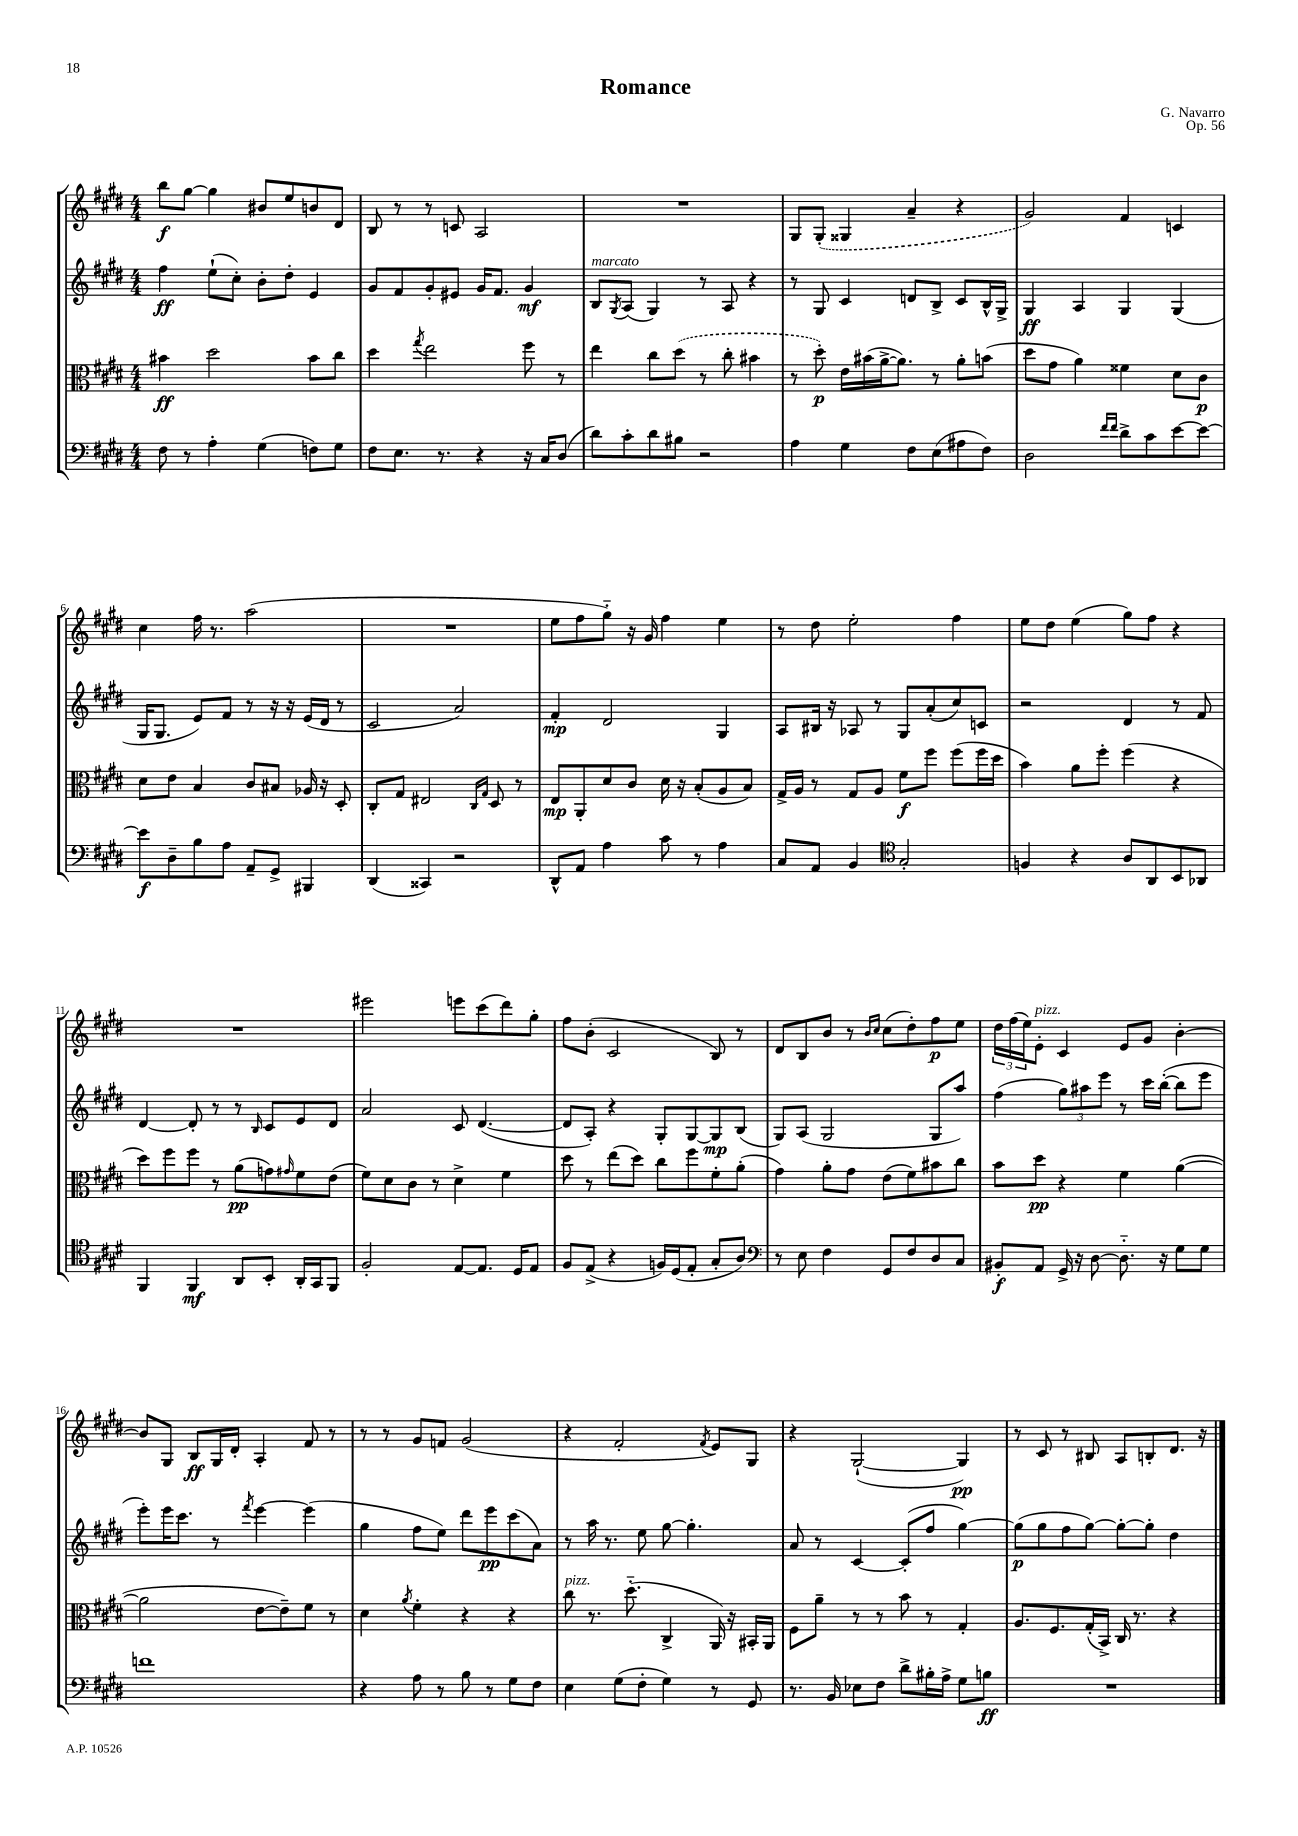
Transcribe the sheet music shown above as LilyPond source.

\header { title = "Romance" composer = "G. Navarro" opus = "Op. 56" }
<<
\new StaffGroup <<
\new Staff = "s0" {
    \clef treble \key e \major \numericTimeSignature \time 4/4
    b''8\f gis''8~ gis''4 bis'8 e''8 b'8 dis'8 |
    b8 r8 r8 c'8 a2 |
    R1 |
    gis8 \once \slurDashed gis8-.( gisis4 a'4-- r4 |
    gis'2) fis'4 c'4 |
    cis''4 fis''16 r8. a''2( |
    R1 |
    e''8 fis''8 gis''8-_) r16 gis'16 fis''4 e''4 |
    r8 dis''8 e''2-. fis''4 |
    e''8 dis''8 e''4( gis''8) fis''8 r4 |
    R1 |
    eis'''2 e'''8 cis'''8( dis'''8) gis''8-. |
    fis''8 b'8-.( cis'2 b8) r8 |
    dis'8 b8 b'8 r8 \grace { b'16 cis''16 } cis''8( dis''8-.) fis''8\p e''8 |
    \tuplet 3/2 { dis''16 fis''16( e''16) } e'8-.^\markup { \italic "pizz." } cis'4 e'8 gis'8 b'4~-. |
    b'8 gis8 b8\ff gis16 dis'16-. a4-. fis'8 r8 |
    r8 r8 gis'8 f'8 gis'2( |
    r4 fis'2-. \acciaccatura { fis'8 } e'8) gis8 |
    r4 gis2~-!( gis4\pp) |
    r8 cis'8 r8 bis8 a8 b8-. dis'8. r16 \bar "|." |
}
\new Staff = "s1" {
    \clef treble \key e \major \numericTimeSignature \time 4/4
    fis''4\ff e''8-!( cis''8-.) b'8-. dis''8-. e'4 |
    gis'8 fis'8 gis'8-. eis'8 gis'16 fis'8. gis'4\mf |
    b8^\markup { \italic "marcato" } \acciaccatura { gis8 } a8( gis4) r8 a8 r4 |
    r8 gis8 cis'4 d'8 b8-> cis'8 b16-^ gis16-> |
    gis4\ff a4 gis4 gis4( |
    gis16 gis8. e'8) fis'8 r8 r16 r16 e'16( dis'16 r8 |
    cis'2 a'2) |
    fis'4-.\mp dis'2 gis4 |
    a8 bis16 r16 aes8 r8 gis8 a'8-.( cis''8) c'8 |
    r2 dis'4 r8 fis'8 |
    dis'4~ dis'8-. r8 r8 \grace { b16 } cis'8 e'8 dis'8 |
    a'2 cis'8 dis'4.~( |
    dis'8 a8-.) r4 gis8-. gis8~ gis8\mp b8( |
    gis8) a8( gis2 gis8 a''8) |
    fis''4( \tuplet 3/2 { gis''8) ais''8 e'''8 } r8 cis'''16 b''16~-.( b''8 e'''8 |
    e'''8-.) e'''16 cis'''8. r8 \acciaccatura { fis'''8 } e'''4~ e'''4( |
    gis''4 fis''8 e''8) dis'''8 e'''8\pp cis'''8( a'8) |
    r8 a''16 r8. e''8 gis''8~ gis''4.-. |
    a'8 r8 cis'4~ cis'8-.( fis''8 gis''4~) |
    gis''8\p( gis''8 fis''8 gis''8~) gis''8~-. gis''8-. dis''4 \bar "|." |
}
\new Staff = "s2" {
    \clef alto \key e \major \numericTimeSignature \time 4/4
    bis'4\ff dis''2 bis'8 cis''8 |
    dis''4 \acciaccatura { gis''8 } e''2 fis''8 r8 |
    e''4 cis''8 \once \slurDashed dis''8( r8 cis''8-. bis'4 |
    r8 dis''8-.\p) e'16 bis'16( a'16~-> a'8.) r8 a'8-. b'8( |
    dis''8 gis'8 a'4) fisis'4 dis'8 cis'8\p |
    dis'8 e'8 b4 cis'8 bis8 aes16 r16 dis8-. |
    cis8-. gis8 eis2 \grace { cis16 gis16 } dis8 r8 |
    e8\mp a,8-. dis'8 cis'8 dis'16 r16 b8-.( a8 b8) |
    gis16-> a16 r8 gis8 a8 fis'8\f fis''8 fis''8( fis''16 dis''16 |
    b'4) a'8 fis''8-. fis''4( r4 |
    dis''8) fis''8 fis''8 r8 a'8\pp( g'8) \grace { gis'16 } fis'8 e'8( |
    fis'8) dis'8 cis'8 r8 dis'4-> fis'4 |
    dis''8 r8 e''8( dis''8) cis''8 fis''8 fis'8-. a'8-.( |
    gis'4) a'8-. gis'8 e'8( fis'8) bis'8 cis''8 |
    b'8 dis''8\pp r4 fis'4 a'4~( |
    a'2 e'8~ e'8--) fis'8 r8 |
    dis'4 \acciaccatura { a'8 } fis'4-. r4 r4 |
    cis''8^\markup { \italic "pizz." } r8. dis''8.-_( cis4-> a,16) r16 bis,16-. a,16 |
    fis8 a'8-- r8 r8 b'8 r8 gis4-. |
    a8. fis8. gis16-.( b,16->) cis16 r8. r4 \bar "|." |
}
\new Staff = "s3" {
    \clef bass \key e \major \numericTimeSignature \time 4/4
    fis8 r8 a4-. gis4( f8) gis8 |
    fis8 e8. r8. r4 r16 cis16 dis8( |
    dis'8) cis'8-. dis'8 bis8 r2 |
    a4 gis4 fis8 e8( ais8 fis8) |
    dis2 \grace { fis'16 fis'16 } dis'8-> cis'8 e'8~ e'8~ |
    e'8\f dis8-- b8 a8 a,8-- gis,8-> bis,,4 |
    dis,4( cisis,4) r2 |
    dis,8-^ a,8 a4 cis'8 r8 a4 |
    cis8 a,8 b,4 \clef tenor gis2-. |
    f4 r4 a8 a,8 b,8 aes,8 |
    fis,4 fis,4\mf a,8 b,8-. a,16-. gis,16 fis,8 |
    fis2-. e8~ e8. dis16 e8 |
    fis8 e8->( r4 f16) dis16( e8-. gis8-. a8) |
    \clef bass r8 e8 fis4 gis,8 fis8 dis8 cis8 |
    bis,8-.\f a,8 gis,16-> r16 dis8~ dis8.-_ r16 gis8 gis8 |
    f'1 |
    r4 a8 r8 b8 r8 gis8 fis8 |
    e4 gis8( fis8-. gis4) r8 gis,8 |
    r8. b,16 ees8 fis8 dis'8-> bis16-. a16-> gis8 b8\ff |
    R1 \bar "|." |
}
>>
>>
